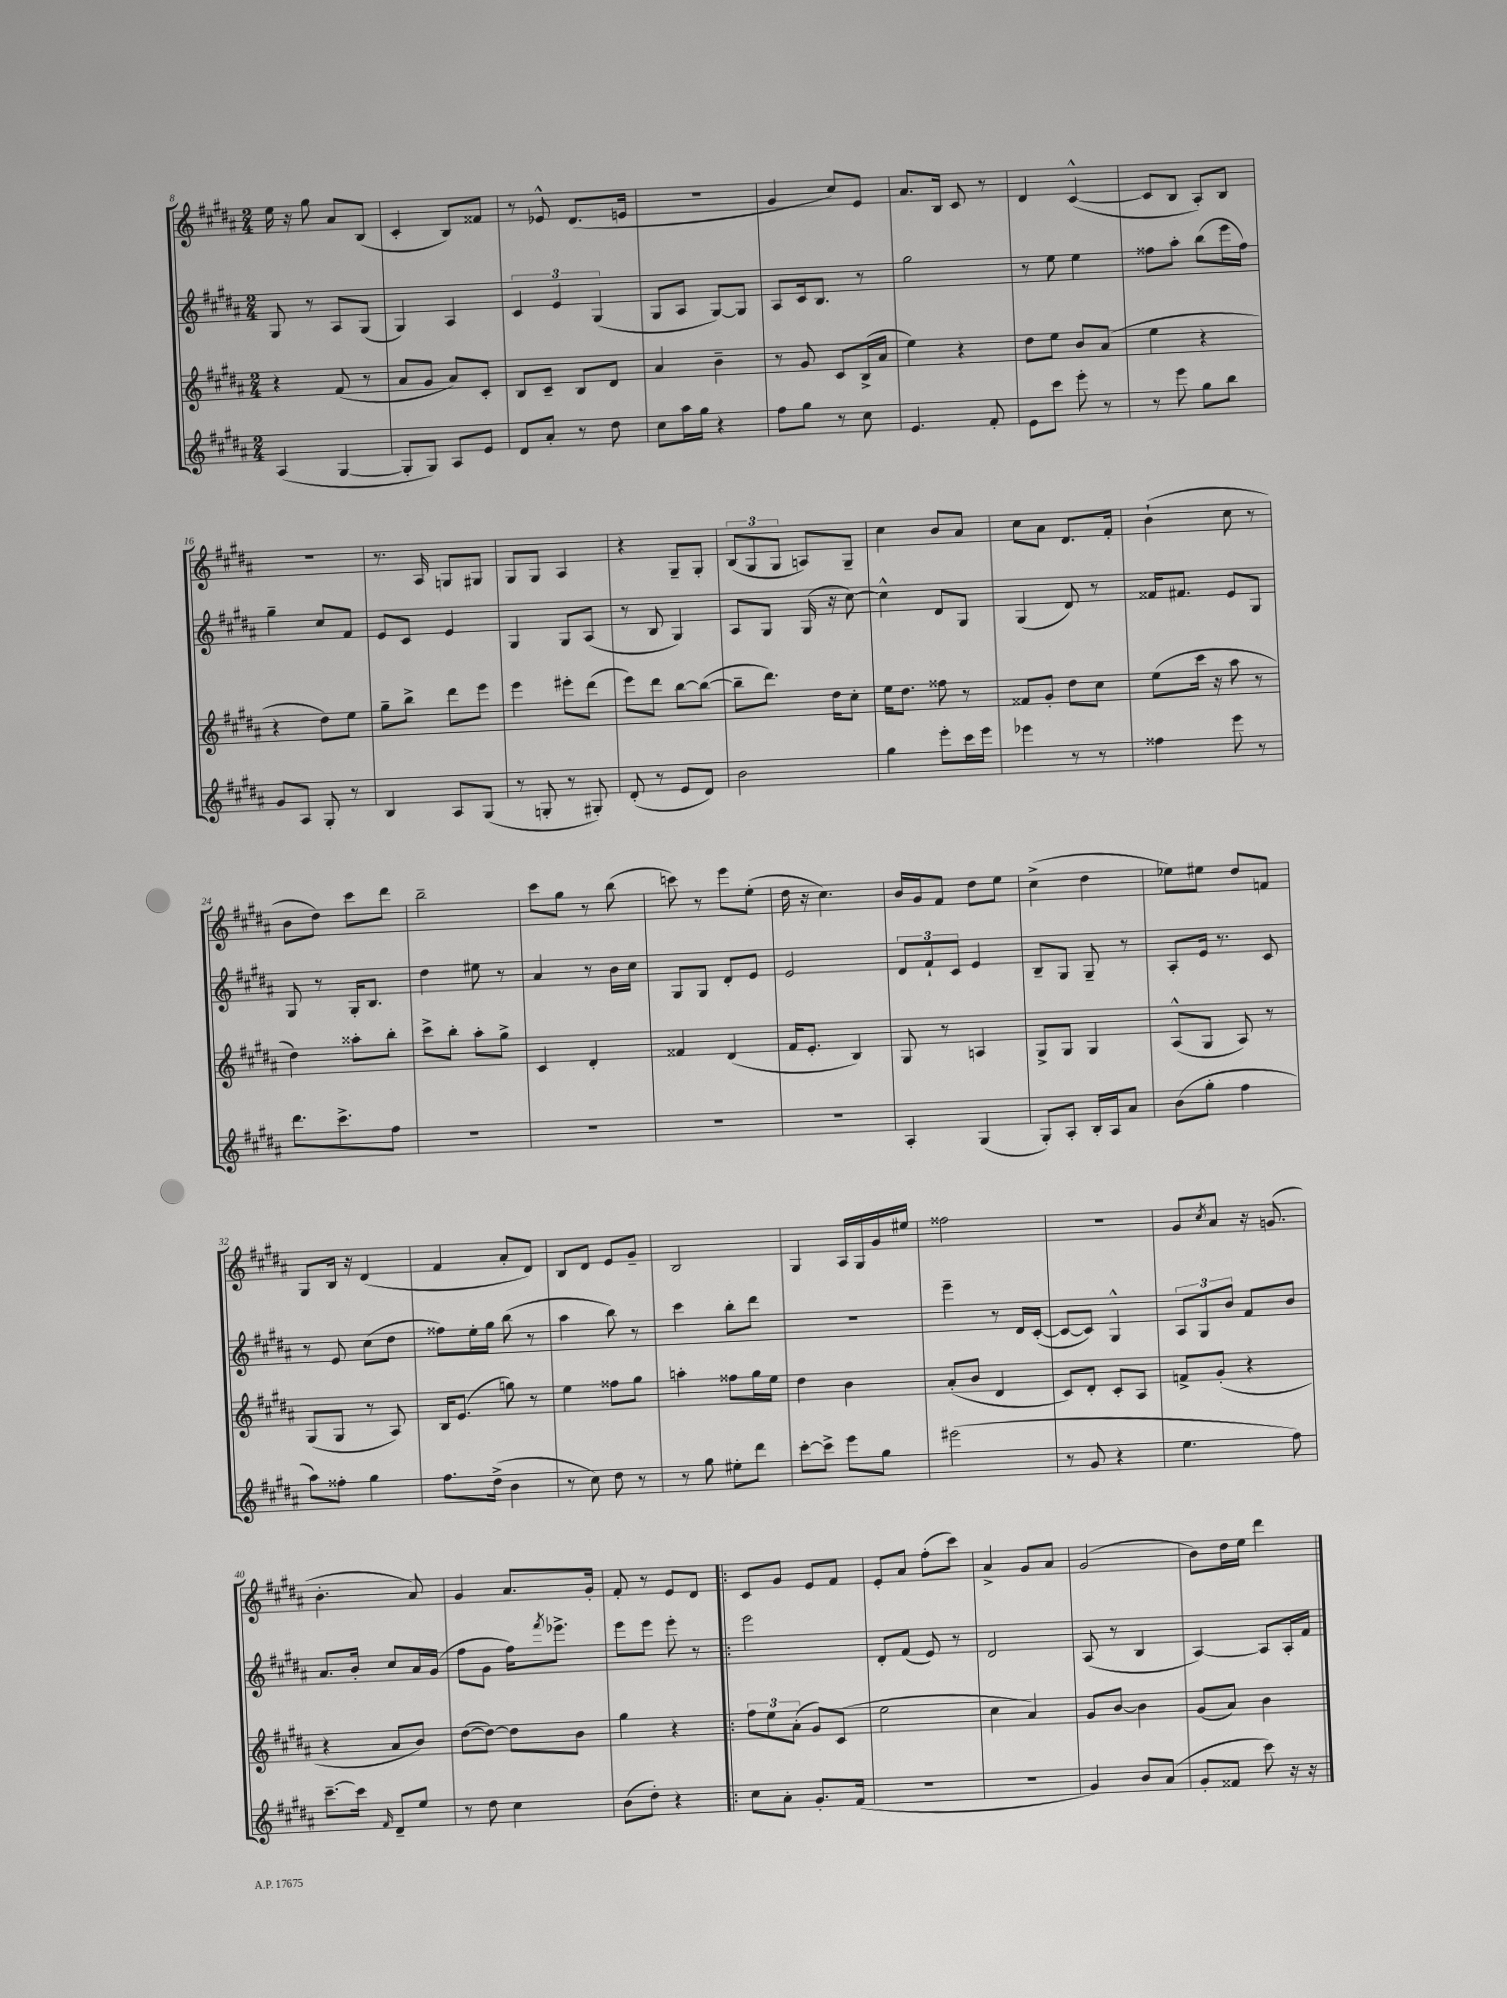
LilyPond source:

<<
\new StaffGroup <<
\new Staff = "s0" {
    \clef treble \key b \major \numericTimeSignature \time 2/4
    e''16 r16 gis''8 ais'8 b8( |
    cis'4-. b8) fisis'8 |
    r8 ees'8-^ dis'8.( e'16 |
    r2 |
    gis'4 cis''8) e'8 |
    ais'8. b16 cis'8 r8 |
    dis'4 cis'4~-^( |
    cis'8 b8 ais8-.) b8 |
    R2 |
    r8. ais16 g8 gis8 |
    gis8 gis8 ais4 |
    r4 gis8-- gis8-. |
    \tuplet 3/2 { b8( gis8 gis8 } a8) gis8-- |
    cis''4 b'8 ais'8 |
    cis''8 ais'8 dis'8. fis'16-. |
    b'4-!( cis''8 r8 |
    b'8 dis''8) cis'''8 dis'''8 |
    b''2-- |
    cis'''8 gis''8 r8 b''8( |
    c'''8) r8 e'''8 e''8-.( |
    dis''16 r16 cis''4.) |
    b'16 gis'16 fis'8 dis''8 e''8 |
    cis''4->( dis''4 |
    ees''8) eis''8 dis''8 f'8 |
    gis8 b16 r16 dis'4( |
    fis'4 ais'8-. dis'8) |
    b8 dis'8 e'8 gis'8-- |
    b2 |
    gis4 ais16 gis16 gis'16 eis''16 |
    fisis''2 |
    r2 |
    gis'8 \acciaccatura { cis''8 } ais'8 r16 g'8.( |
    b'4.-. ais'8) |
    gis'4 ais'8. gis'16-. |
    fis'8-. r8 e'8 dis'8 |
    \bar ".|:" cis'8 gis'8 e'8 fis'8 |
    e'8-. ais'8 fis''8-.( cis'''8) |
    ais'4-> gis'8 ais'8 |
    gis'2( |
    b'8) dis''16 e''16 dis'''4 \bar "|." |
}
\new Staff = "s1" {
    \clef treble \key b \major \numericTimeSignature \time 2/4
    gis8 r8 ais8 gis8( |
    gis4) ais4 |
    \tuplet 3/2 { cis'4 e'4 gis4( } |
    gis8 ais8 gis8~) gis8 |
    ais8 cis'16 b8. r8 |
    gis''2 |
    r8 e''8 e''4 |
    fisis''8 ais''8-. b''8( e'''16 fisis''16) |
    gis''4-- cis''8 fis'8 |
    e'8 cis'8 e'4 |
    gis4 gis8 ais8( |
    r8 b8 gis4) |
    ais8 gis8 gis16( r16 cis''8~) |
    cis''4-^ dis'8 gis8 |
    gis4( dis'8) r8 |
    fisis'16 fis'8. e'8 gis8 |
    gis8 r8 gis16-. b8. |
    dis''4 eis''8 r8 |
    ais'4 r8 b'16 cis''16 |
    gis8 gis8 dis'8-. e'8 |
    e'2 |
    \tuplet 3/2 { dis'8 fis'8-! cis'8 } e'4 |
    b8-- gis8 gis8-- r8 |
    ais8-. e'16 r8. cis'8 |
    r8 e'8 cis''8( dis''8 |
    fisis''8) e''16-. gis''16 b''8( r8 |
    ais''4 b''8) r8 |
    cis'''4 b''8-. dis'''8 |
    R2 |
    e'''4-- r8 dis'16 cis'16~-.( |
    cis'8~ cis'8) gis4-^ |
    \tuplet 3/2 { ais8 gis8 b'8 } fis'8 b'8 |
    ais'8. b'16-. cis''8 ais'16 gis'16( |
    fis''8 gis'8 fis''16) \acciaccatura { fis'''8 } ees'''8.-> |
    e'''8 e'''8 e'''8-. r8 |
    \bar ".|:" e'''2 |
    dis'8-. fis'8( e'8) r8 |
    dis'2 |
    ais8( r8 b4 |
    ais4~) ais8 ais16-. fis'16 \bar "|." |
}
\new Staff = "s2" {
    \clef treble \key b \major \numericTimeSignature \time 2/4
    r4 fis'8( r8 |
    ais'8 gis'8 ais'8) cis'8-. |
    b8 cis'8-- b8 dis'8 |
    ais'4 b'4-- |
    r8 gis'8 cis'8 b16->( ais'16 |
    e''4) r4 |
    dis''8 e''8 b'8 ais'8( |
    e''4 r4 |
    r4 dis''8) e''8 |
    gis''8-- b''8-> dis'''8 e'''8 |
    e'''4 eis'''8-. dis'''8( |
    e'''8) dis'''8 b''8~ b''8~( |
    b''8-- dis'''8.) dis''16 cis''8-. |
    e''16 dis''8. fisis''8 r8 |
    fisis'8 gis'8-. dis''8 cis''8 |
    e''8( cis'''16 r16 ais''8 r8 |
    dis''4) aisis''8-. b''8-. |
    cis'''8-> b''8-. ais''8-. gis''8-> |
    cis'4 dis'4-. |
    fisis'4 dis'4( |
    fis'16 e'8.-. b4) |
    gis8 r8 a4 |
    gis8-> gis8 gis4 |
    ais8-^( gis8 ais8) r8 |
    gis8( gis8 r8 ais8) |
    b16 e'8.( g''8) r8 |
    e''4 fisis''8 gis''8 |
    a''4-. fisis''8 gis''16 e''16 |
    dis''4 b'4 |
    ais'8-.( b'8 dis'4 |
    cis'8) dis'8-. cis'8-. ais8 |
    f'8-> gis'8-.( r4 |
    r4 ais'8 b'8) |
    dis''8~( dis''8~) dis''8 b'8 |
    gis''4 r4 |
    \bar ".|:" \tuplet 3/2 { fis''8 e''8 ais'8-.( } gis'8) cis'8( |
    e''2 |
    cis''4 ais'4) |
    gis'8 b'8~ b'4 |
    gis'8( ais'8) b'4 \bar "|." |
}
\new Staff = "s3" {
    \clef treble \key b \major \numericTimeSignature \time 2/4
    ais4( gis4~ |
    gis8-. gis8) ais8 e'8 |
    dis'8 ais'8-. r8 dis''8 |
    cis''8 ais''16 gis''16 r4 |
    fis''8 gis''8 r8 cis''8 |
    e'4. fis'8-. |
    e'8 cis'''8 e'''8-. r8 |
    r8 e'''8 gis''8 b''8 |
    gis'8 ais8 gis8-. r8 |
    b4 ais8 gis8( |
    r8 g8-. r8 gis8-.) |
    dis'8-.( r8 e'8 dis'8) |
    b'2 |
    gis''4 e'''8-. cis'''16 e'''16 |
    ees'''4 r8 r8 |
    fisis''4 e'''8 r8 |
    dis'''8. cis'''8.-> fis''8 |
    R2 |
    R2 |
    R2 |
    R2 |
    ais4-. gis4( |
    gis8-.) ais8-. b16-. ais16 ais'8 |
    b'8( gis''8-. fis''4 |
    ais''8) fisis''8-. gis''4 |
    fis''8. dis''16->( b'4 |
    r8 cis''8) dis''8 r8 |
    r8 gis''8 eis''8-. dis'''8 |
    cis'''8~-. cis'''8-> e'''8 gis''8 |
    eis'''2( |
    r8 gis'8 r4 |
    e''4. fis''8) |
    cis'''8.~-- cis'''16 \grace { fis'16 } dis'8-- e''8 |
    r8 dis''8 cis''4 |
    b'8( dis''8-.) r4 |
    \bar ".|:" cis''8 ais'8-. gis'8.-. fis'16( |
    R2 |
    r2 |
    gis'4) b'8 ais'8( |
    gis'8-. fisis'8 cis'''8) r16 r16 \bar "|." |
}
>>
>>
\layout { \context { \Score currentBarNumber = #8 } }
